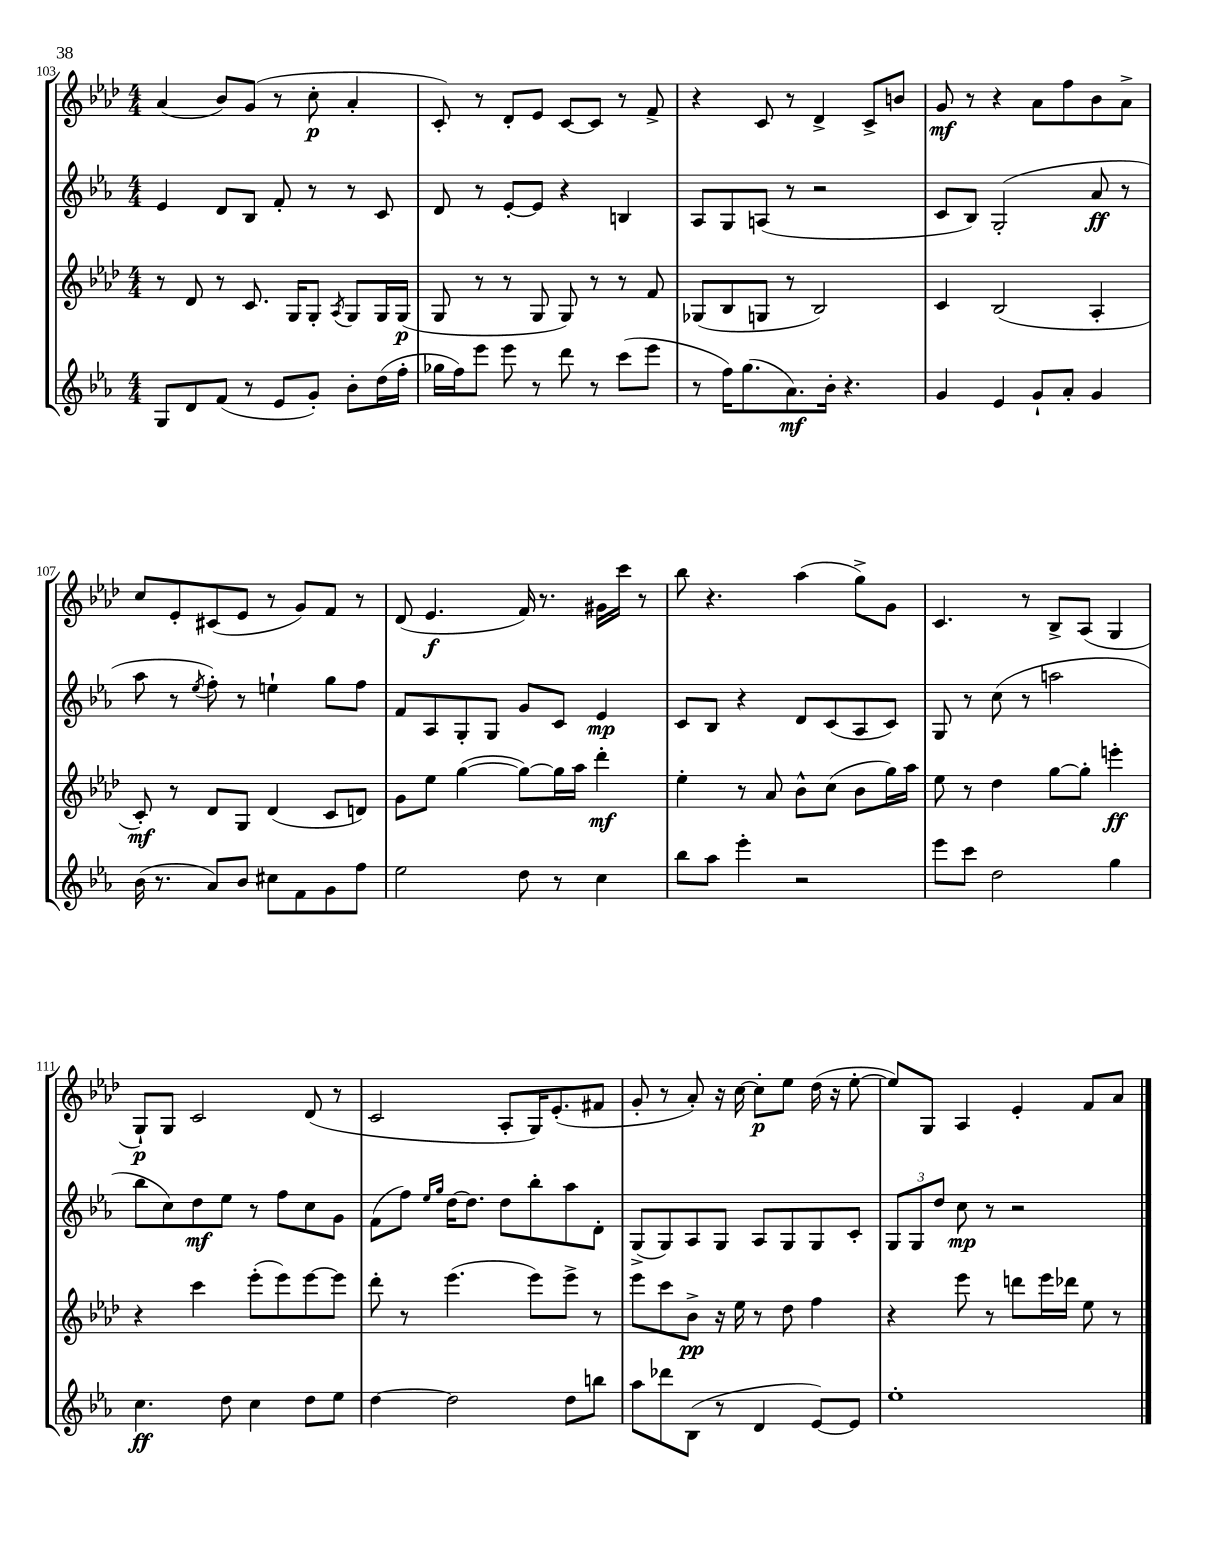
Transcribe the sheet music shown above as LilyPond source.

<<
\new StaffGroup <<
\new Staff = "s0" {
    \clef treble \key aes \major \numericTimeSignature \time 4/4
    aes'4( bes'8) g'8( r8 c''8-.\p aes'4-. |
    c'8-.) r8 des'8-. ees'8 c'8~ c'8 r8 f'8-> |
    r4 c'8 r8 des'4-> c'8-> b'8 |
    g'8\mf r8 r4 aes'8 f''8 bes'8 aes'8-> |
    c''8 ees'8-. cis'8( ees'8 r8 g'8) f'8 r8 |
    des'8( ees'4.\f f'16) r8. gis'16 c'''16 r8 |
    bes''8 r4. aes''4( g''8->) g'8 |
    c'4. r8 bes8-> aes8( g4 |
    g8-!\p) g8 c'2 des'8( r8 |
    c'2 aes8-. g16) ees'8.-.( fis'8 |
    g'8-. r8 aes'8-.) r16 c''16~ c''8-.\p ees''8 des''16( r16 ees''8~-. |
    ees''8) g8 aes4 ees'4-. f'8 aes'8 \bar "|." |
}
\new Staff = "s1" {
    \clef treble \key ees \major \numericTimeSignature \time 4/4
    ees'4 d'8 bes8 f'8-. r8 r8 c'8 |
    d'8 r8 ees'8~-. ees'8 r4 b4 |
    aes8 g8 a8( r8 r2 |
    c'8 bes8) g2-.( aes'8\ff r8 |
    aes''8 r8 \acciaccatura { ees''8 } f''8-.) r8 e''4-! g''8 f''8 |
    f'8 aes8 g8-. g8 g'8 c'8 ees'4\mp |
    c'8 bes8 r4 d'8 c'8( aes8 c'8) |
    g8 r8 c''8( r8 a''2 |
    bes''8 c''8) d''8\mf ees''8 r8 f''8 c''8 g'8 |
    f'8( f''8) \grace { ees''16 g''16 } d''16~ d''8. d''8 bes''8-. aes''8 d'8-. |
    g8->( g8) aes8 g8 aes8 g8 g8 c'8-. |
    \tuplet 3/2 { g8 g8 d''8 } c''8\mp r8 r2 \bar "|." |
}
\new Staff = "s2" {
    \clef treble \key aes \major \numericTimeSignature \time 4/4
    r8 des'8 r8 c'8. g16 g8-. \acciaccatura { aes8 } g8 g16 g16\p( |
    g8 r8 r8 g8 g8) r8 r8 f'8 |
    ges8( bes8 g8 r8 bes2) |
    c'4 bes2( aes4-. |
    c'8-.\mf) r8 des'8 g8 des'4( c'8 d'8) |
    g'8 ees''8 g''4~( g''8~) g''16 aes''16 des'''4-.\mf |
    ees''4-. r8 aes'8 bes'8-^ c''8( bes'8 g''16) aes''16 |
    ees''8 r8 des''4 g''8~ g''8-. e'''4-.\ff |
    r4 c'''4 ees'''8-.( ees'''8) ees'''8~ ees'''8 |
    des'''8-. r8 ees'''4.( ees'''8) ees'''8-> r8 |
    ees'''8 c'''8 bes'8->\pp r16 ees''16 r8 des''8 f''4 |
    r4 ees'''8 r8 d'''8 ees'''16 des'''16 ees''8 r8 \bar "|." |
}
\new Staff = "s3" {
    \clef treble \key ees \major \numericTimeSignature \time 4/4
    g8 d'8 f'8( r8 ees'8 g'8-.) bes'8-. d''16( f''16-. |
    ges''16 f''16) ees'''8 ees'''8 r8 d'''8 r8 c'''8( ees'''8 |
    r8 f''16) g''8.( aes'8.\mf) bes'16-. r4. |
    g'4 ees'4 g'8-! aes'8-. g'4 |
    bes'16( r8. aes'8) bes'8 cis''8 f'8 g'8 f''8 |
    ees''2 d''8 r8 c''4 |
    bes''8 aes''8 ees'''4-. r2 |
    ees'''8 c'''8 d''2 g''4 |
    c''4.\ff d''8 c''4 d''8 ees''8 |
    d''4~ d''2 d''8 b''8 |
    aes''8 des'''8 bes8( r8 d'4 ees'8~) ees'8 |
    ees''1-. \bar "|." |
}
>>
>>
\layout { \context { \Score currentBarNumber = #103 } }
